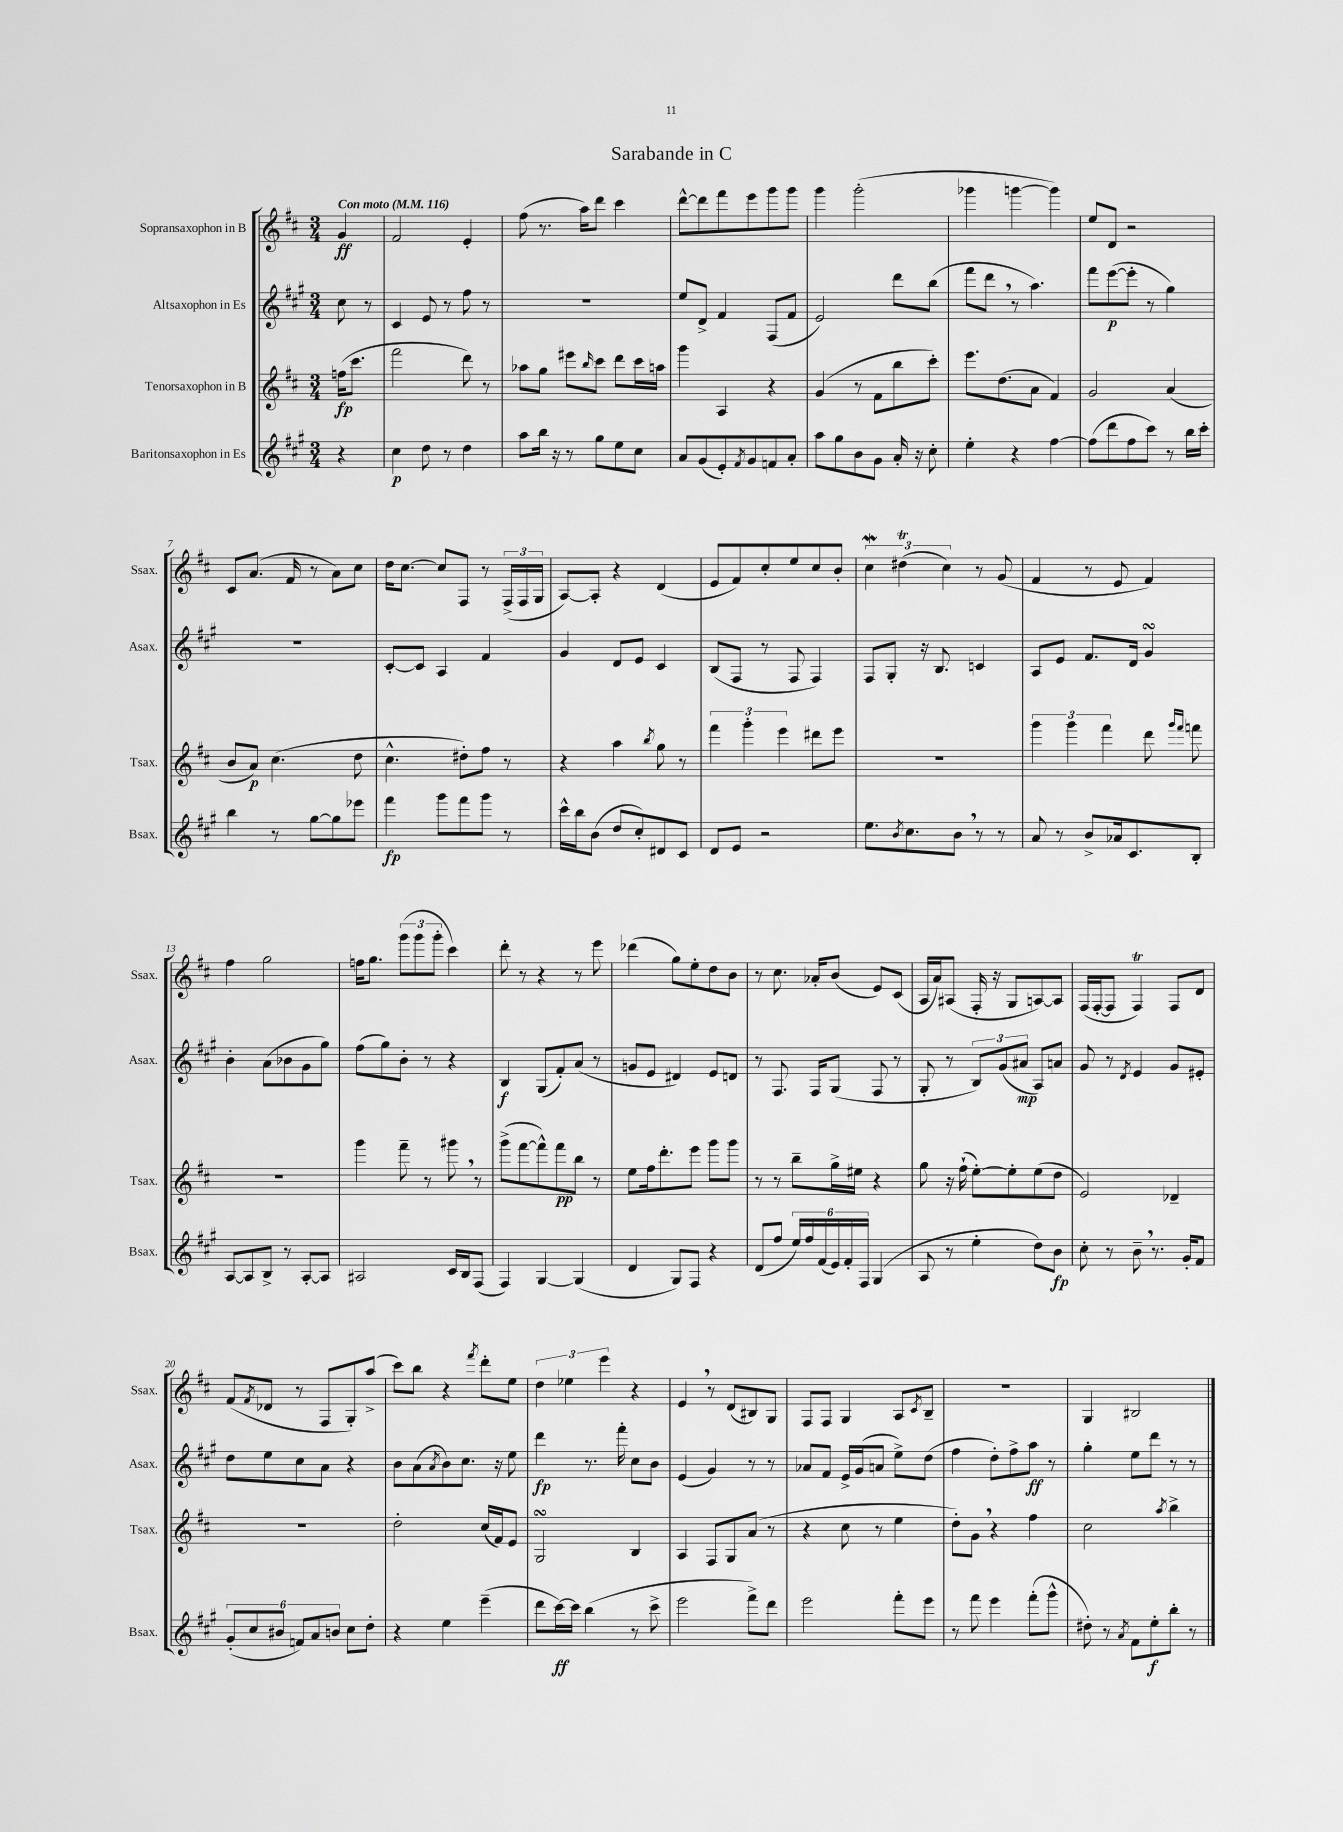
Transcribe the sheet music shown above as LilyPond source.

\header { title = "Sarabande in C" }
<<
\new StaffGroup <<
\new Staff = "s0" \with { instrumentName = "Sopransaxophon in B" shortInstrumentName = "Ssax." } {
    \clef treble \key d \major \numericTimeSignature \time 3/4 \partial 4 \tempo "Con moto" 4 = 116
    g'4\ff |
    fis'2 e'4-. |
    fis''8( r8. a''16) d'''8 cis'''4 |
    d'''8~-^ d'''8 fis'''8 e'''8 g'''8 g'''8 |
    g'''4 g'''2-.( |
    ges'''4 g'''4~ g'''4) |
    e''8 d'8 r2 |
    cis'8 a'8.( fis'16 r8 a'8) cis''8 |
    d''16 cis''8.~ cis''8 fis8 r8 \tuplet 3/2 { fis16->( fis16 g16 } |
    a8~) a8-. r4 d'4( |
    e'8 fis'8) cis''8-. e''8 cis''8 b'8-. |
    \tuplet 3/2 { cis''4\mordent dis''4\trill( cis''4) } r8 g'8( |
    fis'4 r8 e'8 fis'4) |
    fis''4 g''2 |
    f''16 g''8. \tuplet 3/2 { g'''8( g'''8 g'''8-. } cis'''4) |
    d'''8-. r8 r4 r8 e'''8 |
    des'''4( g''8) e''8-. d''8 b'8 |
    r8 cis''8. aes'16-. b'8( e'8) cis'8( |
    a16 a'16) ais8( fis16-. r16 g8 a8~) a8 |
    fis16( fis16~-. fis8 fis4\trill) fis8 d'8 |
    fis'8( \acciaccatura { fis'8 } des'8 r8 fis8 g8-.) a''8->( |
    cis'''8) b''8 r4 \acciaccatura { fis'''8 } d'''8-. e''8 |
    \tuplet 3/2 { d''4 ees''4 e'''4 } r4 |
    e'4 \breathe r8 d'8( bis8) g8 |
    fis8 fis8 g4 a8 \acciaccatura { cis'8 } b8-- |
    R2. |
    g4 bis2 \bar "|." |
}
\new Staff = "s1" \with { instrumentName = "Altsaxophon in Es" shortInstrumentName = "Asax." } {
    \clef treble \key a \major \numericTimeSignature \time 3/4 \partial 4
    cis''8 r8 |
    cis'4 e'8 r8 fis''8 r8 |
    R2. |
    e''8 d'8-> fis'4 fis8( fis'8 |
    e'2) d'''8 b''8( |
    fis'''8 d'''8 \breathe r8 a''4.) |
    fis'''8 e'''8~\p( e'''8-. r8 gis''4) |
    R2. |
    cis'8~-. cis'8 a4 fis'4 |
    gis'4 d'8 e'8 cis'4 |
    b8( fis8 r8 fis8 fis4) |
    fis8 gis8-. r16 b8. c'4 |
    a8 e'8 fis'8. d'16 gis'4\turn |
    b'4-. a'8( bes'8 gis'8 gis''8) |
    fis''8( gis''8) b'8-. r8 r4 |
    b4\f gis8( fis'8-.) a'8( r8 |
    g'8 e'8 dis'4) e'8 d'8 |
    r8 fis8. fis16 gis8( fis8 r8 |
    gis8-. r8 \tuplet 3/2 { b8) gis'8( ais'8\mp } a8) a'8 |
    gis'8 r8 \acciaccatura { d'8 } e'4 gis'8 eis'8-. |
    d''8 e''8 cis''8 a'8 r4 |
    b'8 a'8( \acciaccatura { a'8 } b'8) cis''8. r16 e''8 |
    d'''4\fp r8. fis'''16-. cis''8 b'8 |
    e'4( gis'4) r8 r8 |
    aes'8 fis'8 e'16-> gis'16( a'8 e''8->) d''8( |
    fis''4 d''8-.) fis''8-> a''8\ff r8 |
    gis''4-. e''8 d'''8 r8 r8 \bar "|." |
}
\new Staff = "s2" \with { instrumentName = "Tenorsaxophon in B" shortInstrumentName = "Tsax." } {
    \clef treble \key d \major \numericTimeSignature \time 3/4 \partial 4
    f''16\fp( cis'''8. |
    fis'''2 d'''8) r8 |
    aes''8 g''8 eis'''8 \grace { b''16 } cis'''8 d'''8 cis'''16 a''16 |
    g'''4 a4 r4 |
    g'4( r8 fis'8 b''8 cis'''8-.) |
    e'''8. d''8.( a'8 fis'4) |
    g'2 a'4( |
    b'8 a'8\p) cis''4.( d''8 |
    cis''4.-^ dis''8-.) fis''8 r8 |
    r4 a''4 \acciaccatura { b''8 } g''8 r8 |
    \tuplet 3/2 { fis'''4 g'''4-. e'''4 } dis'''8 e'''8 |
    R2. |
    \tuplet 3/2 { g'''4 g'''4 fis'''4 } d'''8 \grace { g'''16 fis'''16 } f'''8 |
    R2. |
    g'''4 fis'''8-- r8 gis'''8 \breathe r8 |
    g'''8->( fis'''8~ fis'''8-^) fis'''8\pp b''8 r8 |
    e''8 fis''16 d'''8.-. e'''8 g'''8 g'''8 |
    r8 r8 b''8-- g''16-> eis''16 r4 |
    g''8 r16 fis''16-!( e''8~-.) e''8-. e''8( d''8 |
    e'2) des'4-- |
    R2. |
    d''2-. cis''16( fis'16) e'8 |
    g2\turn b4 |
    a4 fis8 g8 a'8( r8 |
    r4 cis''8 r8 e''4 |
    d''8-.) g'8 \breathe r4 fis''4 |
    cis''2 \acciaccatura { a''8 } b''4-> \bar "|." |
}
\new Staff = "s3" \with { instrumentName = "Baritonsaxophon in Es" shortInstrumentName = "Bsax." } {
    \clef treble \key a \major \numericTimeSignature \time 3/4 \partial 4
    r4 |
    cis''4\p d''8 r8 d''4 |
    a''8 b''16 r16 r8 gis''8 e''8 cis''8 |
    a'8 gis'8( e'8-.) \acciaccatura { fis'8 } gis'8 f'8 a'8-. |
    a''8 gis''8 b'8 gis'8 a'16-. r16 cis''8-. |
    e''4-. r4 fis''4~ |
    fis''8( d'''8 fis''8 cis'''8) r8 b''16 cis'''16-. |
    b''4 r8 gis''8~ gis''8 ees'''8 |
    fis'''4\fp gis'''8 fis'''8 gis'''8 r8 |
    cis'''16-^ b''16 b'8( d''8 cis''8-.) dis'8 cis'8 |
    d'8 e'8 r2 |
    e''8. \acciaccatura { b'8 } cis''8. b'8 \breathe r8 r8 |
    a'8 r8 b'8-> aes'16 cis'8. b8-. |
    a8~ a8 b8-> r8 a8~-. a8 |
    ais2 cis'16 b16 fis8( |
    fis4) gis4~ gis4( |
    d'4 gis8) fis8 r4 |
    d'8( fis''8 \tuplet 6/4 { e''16) fis''16 fis'16( e'16) fis'16-. fis16 } gis4( |
    a8 r8 e''4-. d''8) b'8\fp |
    cis''8-. r8 b'8-- \breathe r8. gis'16-. fis'8 |
    \tuplet 6/4 { gis'8-.( cis''8 bis'8 f'8) a'8 b'8 } cis''8 d''8-. |
    r4 e''4 e'''4--( |
    d'''8 cis'''16~\ff) cis'''16 b''4( r8 cis'''8-> |
    e'''2 fis'''8->) d'''8 |
    e'''2 fis'''8-. e'''8 |
    r8 fis'''8 e'''4 fis'''8-.( gis'''8-^ |
    dis''8-.) r8 \acciaccatura { a'8 } fis'8 e''8-.\f b''8-. r8 \bar "|." |
}
>>
>>
